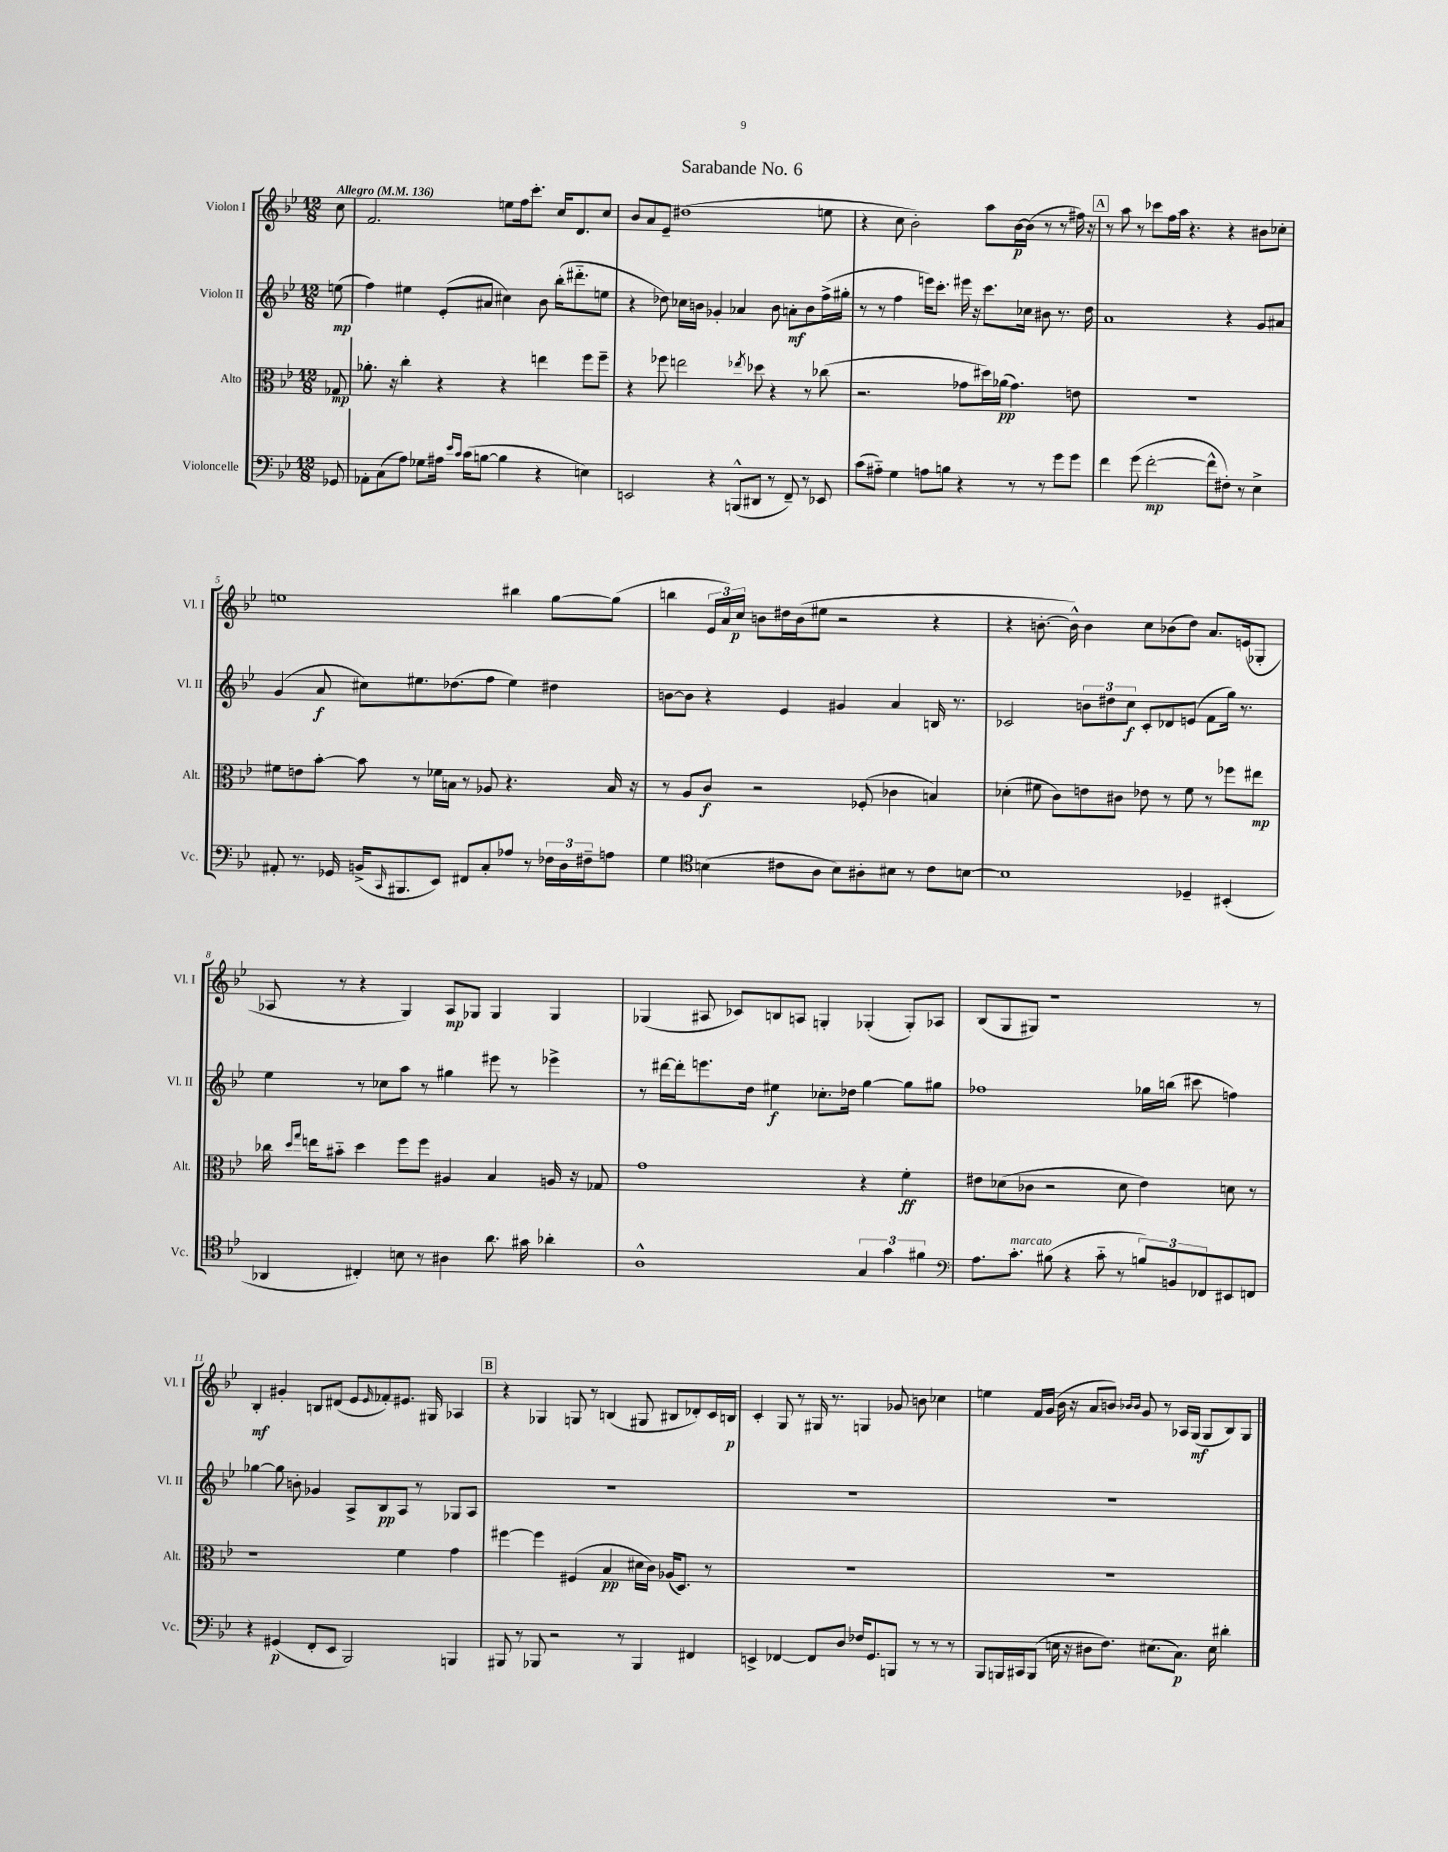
\header { title = "Sarabande No. 6" }
<<
\new StaffGroup <<
\new Staff = "s0" \with { instrumentName = "Violon I" shortInstrumentName = "Vl. I" } {
    \clef treble \key bes \major \numericTimeSignature \time 12/8 \partial 8 \tempo "Allegro" 4 = 136
    c''8 |
    f'2. e''8 f''16 c'''8.-. c''16 d'8. c''8 |
    bes'8 a'8 ees'8-- dis''1( e''8 |
    r4 c''8 bes'2-.) a''8 bes'16~\p bes'16( r8 r8 fis''16) r16 |
    \mark \markup { \box "A" } r8 a''8 r8 ces'''8 f''16 a''16 r4. r4 bis'8 ces''8-. |
    e''1 bis''4 g''8~ g''8( |
    b''4 \tuplet 3/2 { ees'16 a'16) c''16\p } b'8 dis''16 b'16( eis''8 r2 r4 |
    r4 b'8.~-. b'16-^) b'4 c''8 bes'8( d''8) a'8. e'16( ges8-. |
    aes8 r8 r4 g4) aes8\mp ges8 ges4 ges4 |
    ges4( ais8 ces'8) b8 a8 g4-. ges4-.( ges8-.) aes8 |
    bes8( g8 gis8) r1 r8 |
    bes4-.\mf gis'4-. b8 dis'8( ees'8 \grace { ees'16 } fes'8-.) eis'8. gis16 aes4 |
    \mark \markup { \box "B" } r4 ges4 g8 r8 b4( gis8 bis8 des'8-.) c'16 b16\p |
    c'4-. g8 r8 gis16 r8. g4 ges'8 b'8 ces''4 |
    e''4 f'16 g'16( bes'16 r16 a'8 b'8) \grace { bes'16 bes'16 } g'8 r8 aes16 g16\mf( g8 bes8) g8 \bar "|." |
}
\new Staff = "s1" \with { instrumentName = "Violon II" shortInstrumentName = "Vl. II" } {
    \clef treble \key bes \major \numericTimeSignature \time 12/8 \partial 8
    e''8\mp( |
    f''4) eis''4 ees'8-.( ais'8 cis''4) bes'8 bes''16-.( dis'''8.-_ e''8 |
    r4 des''8) ces''16 b'16 ges'4-. aes'4 b'8 a'8-.\mf b'8 f''16->( gis''16-. |
    r8 r8 f''4 e'''16) c'''8.-. eis'''16 r16 c'''8. ces''16 bis'8 r8. d''16 |
    \mark \markup { \box "A" } a'1 r4 g'8 ais'8 |
    g'4( a'8\f cis''8) eis''8. des''8.( f''8 eis''4) dis''4 |
    b'8~ b'8 r4 ees'4 gis'4 a'4 b16 r8. |
    ces'2 \tuplet 3/2 { b'8 dis''8 c''8\f } ces'8-. des'8 e'8( f'8 g''16) r8. |
    ees''4 r8 ces''8 a''8 r8 gis''4 eis'''8 r8 ees'''4-> |
    r8 dis'''16~ dis'''16-. e'''8. d''16 eis''4\f ces''8.-. des''16 g''4~ g''8 gis''8 |
    fes''1 ges''16 b''16( cis'''8 f''4) |
    ges''4~ ges''8 b'8-. ges'4 a8-> bes8\pp a8 r8 ges8 a8 |
    \mark \markup { \box "B" } R1. |
    R1. |
    R1. \bar "|." |
}
\new Staff = "s2" \with { instrumentName = "Alto" shortInstrumentName = "Alt." } {
    \clef alto \key bes \major \numericTimeSignature \time 12/8 \partial 8
    ges8\mp |
    aes'8.-. r16 c''4-. r4 r4 e''4 f''8 f''8-- |
    r4 fes''8 e''2 \acciaccatura { ees''8 } des''8 r4 r8 ces''8( |
    r2. ges'8 dis''16) aes'16\pp( ges'4.) e'8 |
    \mark \markup { \box "A" } R1. |
    fis'8 e'8 bes'8~-. bes'8 r8 fes'16 b16 r8 aes8 r4. b16 r16 |
    r8 a8 c'8\f r2 fes8-.( ces'4 b4) |
    des'4-.( fis'8 c'8) e'8 cis'8 ees'8 r8 fis'8 r8 fes''8 eis''8\mp |
    ces''16 \grace { d''16 g''16 } e''16 bis'8-_ d''4 f''8 f''8 ais4 bes4 a16 r16 ges8 |
    g'1 r4 f'4-.\ff |
    eis'8 des'8( ces'8 r2 des'8 eis'4) d'8 r8 |
    r1 f'4 g'4 |
    \mark \markup { \box "B" } fis''4~ fis''4 fis4( bes4\pp dis'16 c'16) aes16( d8.) r8 |
    R1. |
    R1. \bar "|." |
}
\new Staff = "s3" \with { instrumentName = "Violoncelle" shortInstrumentName = "Vc." } {
    \clef bass \key bes \major \numericTimeSignature \time 12/8 \partial 8
    ges,8 |
    aes,8-. c8( a8) ges8 ais16 \grace { ees'16 c'16 } c'16( b8~ b4 r4 e4) |
    e,2 r4 b,,8-^( dis,8 r8 f,8--) r8 ees,8 |
    c'8( ais8-_) g4 a8 b8 r4 r8 r8 g'8 g'8 |
    \mark \markup { \box "A" } f'4 g'8( f'2~-.\mp f'8-^ fis8-.) r8 ees4-> |
    ais,8-. r8. ges,16 b,16->( \grace { c,16 } bis,,8. ees,8) fis,8 c8-. aes8 r8 \tuplet 3/2 { fes16 d16 fis16-- } a8 |
    g4 \clef tenor b4( cis'8 a8 b8) ais8-. bis8 r8 cis'8 b8~ |
    b1 des4-- bis,4-.( |
    aes,4 cis4-.) b8 r8 ais4 a'8. gis'16 aes'4-. |
    a1-^ \tuplet 3/2 { g4 g'4 fis'4 } |
    \clef bass a8. c'8.-.^\markup { \italic "marcato" } bis8( r4 c'8-_ r8 \tuplet 3/2 { b8) b,8 fes,8 } eis,8 f,8 |
    r4 gis,4\p( f,8-. ees,8 bes,,2) b,,4 |
    \mark \markup { \box "B" } bis,,8 r8 bes,,8 r2 r8 bes,,4 fis,4 |
    e,4-> fes,4~ fes,8 d8 fes16 g,8. b,,8 r8 r8 r8 |
    bes,,8 b,,16 cis,16 b,,8( e16 r16 dis8 f8.) eis8.( c8.\p) eis16 dis'4-. \bar "|." |
}
>>
>>
